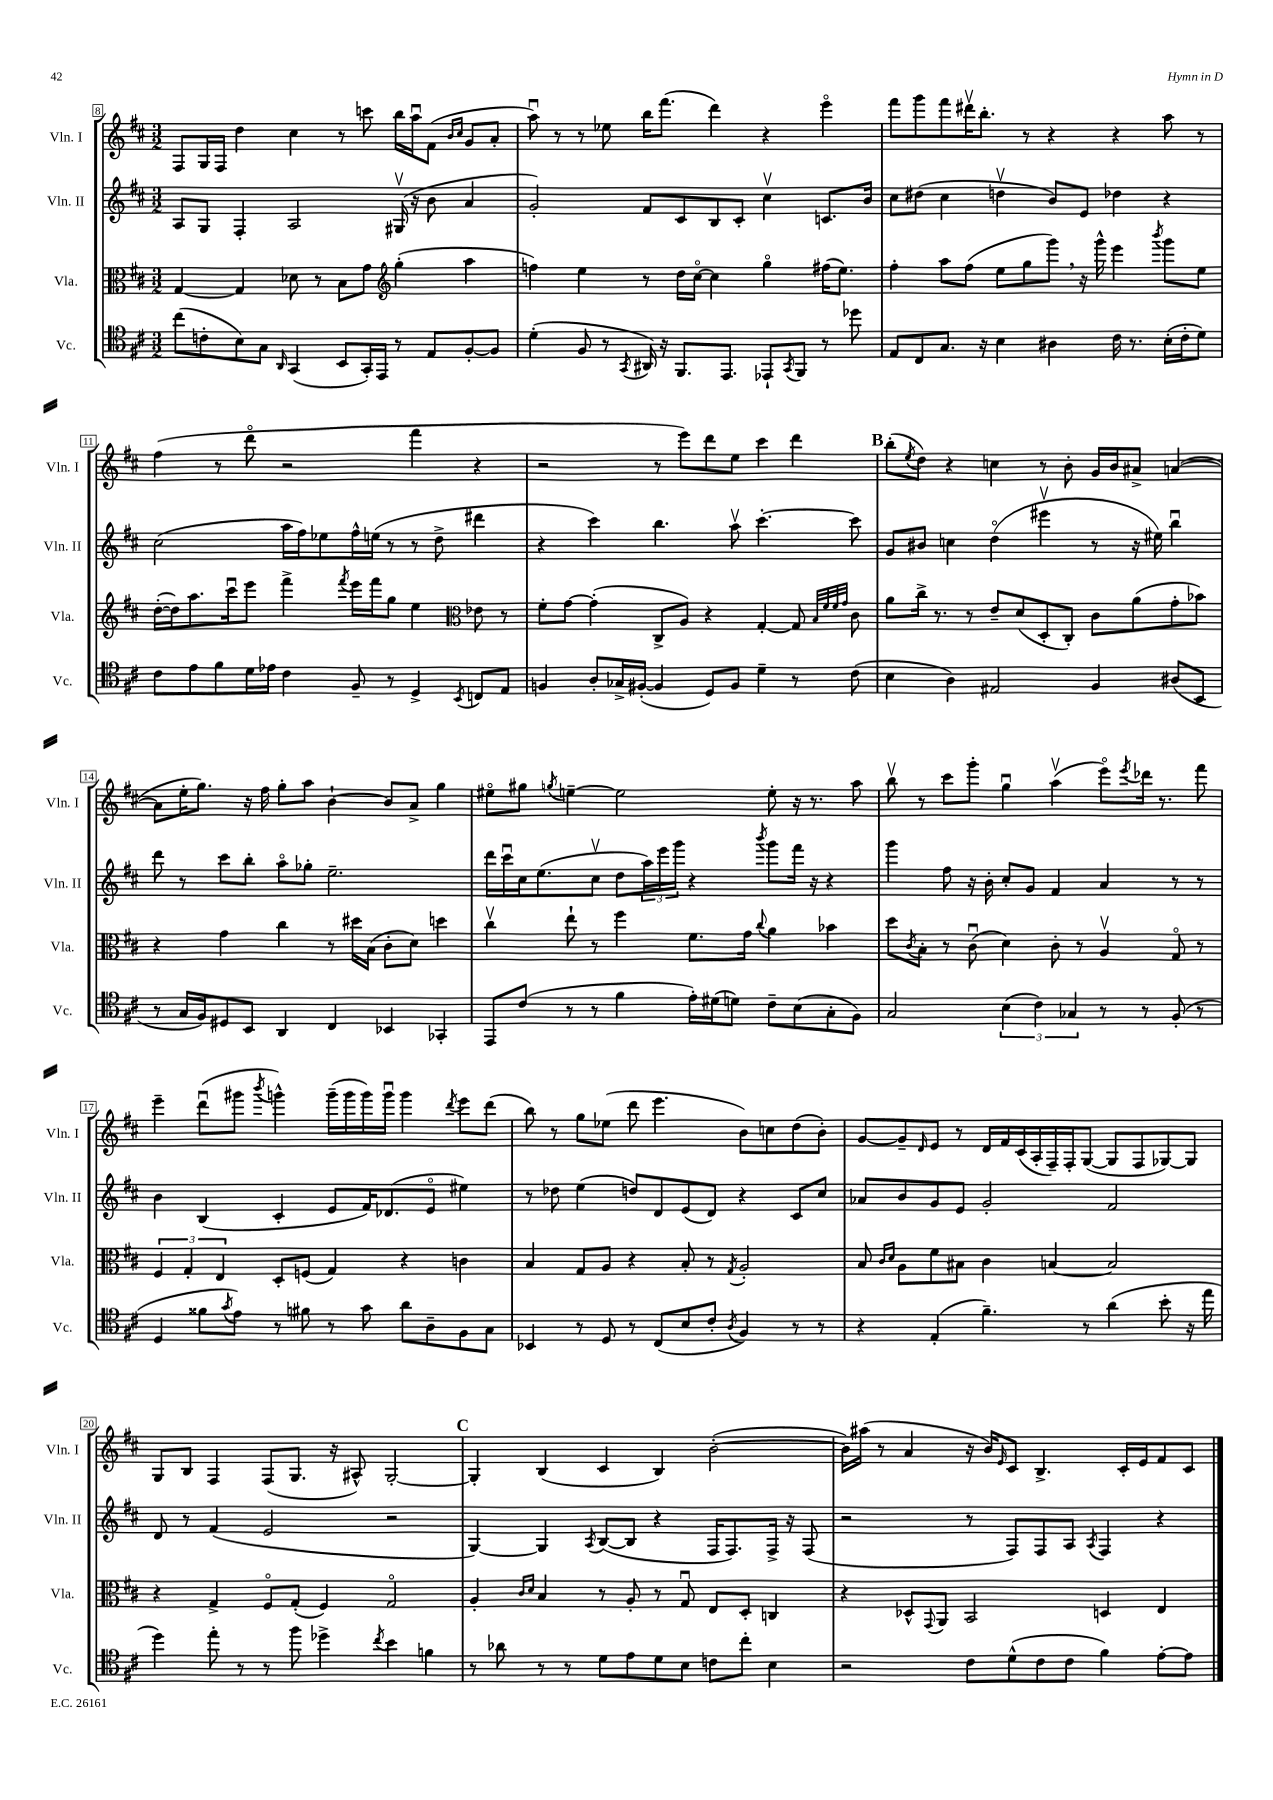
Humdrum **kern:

**kern	**kern	**kern	**kern
*staff4	*staff3	*staff2	*staff1
*clefC4	*clefC3	*clefG2	*clefG2
*k[f#c#]	*k[f#c#]	*k[f#c#]	*k[f#c#]
*M3/2	*M3/2	*M3/2	*M3/2
(8cc#	[4G	8A	8F#
8c'	.	8G	16G
.	.	.	16F#
8B)	4G]	4F#'	4dd
8G	.	.	.
16qqAA	.	.	.
(4GG	8d-	2A	4cc#
.	8r	.	.
8BB	8B	.	8r
16GG')	8g	.	8ccc
16EE	.	.	.
*	*clefG2	*	*
8r	(4gg'	(16G#v	16bb
.	.	16r	16aau
8E	.	8b	(8f#
.	.	.	16qqb
.	.	.	16qqcc#
[8F#'	4aa	4a	8g
8F#]	.	.	8a'
=	=	=	=
(4d'	4ff)	2g')	8aau)
.	.	.	8r
8F#	4ee	.	8r
8r	.	.	8ee-
8qGG	.	.	.
16AA#)	8r	8f#	16bb
16r	.	.	(8.fff#
8.FF#	16dd	8c#	.
.	[16cc#o	.	.
.	4cc#]	8B	4ddd)
8.EE	.	.	.
.	.	8c#'	.
8EE-`	4ggo	4cc#v	4r
8qGG	.	.	.
8FF#	.	.	.
8r	(16ff#	8.c	4eeeo
.	8.ee)	.	.
8dd-	.	.	.
.	.	16b	.
=	=	=	=
8E	4ff#'	8cc#	8fff#
8C#	.	(8dd#	8ggg
8.G	8aa	4cc#	8fff#
.	(8ff#	.	16ddd#v
16r	.	.	8.bb'
4B	8ee	4ddv	.
.	8gg	.	8r
4A#	8ggg)	8b)	4r
.	16r	8e	.
.	16ggg^^	.	.
16c#	4eee	4dd-	4r
8.r	.	.	.
.	8qbbb	.	.
(16B'	8ggg	4r	8aa
16c#'	.	.	.
8d)	8ee	.	8r
=	=	=	=
8c#	([16dd'	(2cc#	(4ff#
.	16dd])	.	.
8e	8.aa	.	.
8f#	.	.	8r
.	16ccc#u	.	.
16d	8eee	.	8dddo
16e-	.	.	.
4c#	4fff#^	16aa	2r
.	.	16ff#)	.
.	.	8ee-	.
.	8qfff#	.	.
8F#~	16eee	16ff#^^	.
.	16fff#	(16ee	.
8r	8gg	8r	.
4D^	4ee	8r	4fff#
.	.	8dd^	.
*	*clefC3	*	*
8qBB	.	.	.
8C	8e-	4ddd#	4r
8E	8r	.	.
=	=	=	=
4F	8f#'	4r	2r
.	[8g	.	.
8A'	(4g']	4ccc#)	.
16G-^	.	.	.
([16F#'	.	.	.
4F#]	8C#^	4.bb	8r
.	8A)	.	8eee)
8D)	4r	.	8ddd
8F#	.	8aav	8ee
4d~	[4G'	[4.ccc#'	4ccc#
8r	8G]	.	4ddd
.	32qqB	.	.
.	32qqf#	.	.
.	32qqf#	.	.
.	32qqg	.	.
(8c#	8c#	8ccc#]	.
=	=	=	=
4B	8a	8g	(8bb'
.	.	.	8qee
.	16cc#^	8b#	8dd)
.	8.r	.	.
4A)	.	4cc	4r
.	8r	.	.
2E#	8e~	(4ddo	4cc
.	(8d	.	.
.	8D'	4eee#v	8r
.	8C#')	.	8b'
4F#	8c#	8r	16g
.	.	.	16b
.	(8a	16r	8a#^
.	.	16ee#)	.
(8A#	8g'	4bbu	([4a
8BB	8b-)	.	.
=	=	=	=
8r	4r	8ddd	8a]
16G	.	8r	16ee'
16F#)	.	.	8.gg)
8D#	4g	8ccc#	.
8BB	.	8bb'	16r
.	.	.	16ff#
4AA	4cc#	8aao	8gg'
.	.	8gg-'	8aa
4C#	8r	2.ee~	[4b`
.	16dd#	.	.
.	(16B	.	.
4BB-	8c#'	.	8b]
.	8d)	.	8a^
4GG-'	4dd	.	4gg
=	=	=	=
8EE	4cc#v	16ddd	8ee#o
.	.	16ccc#u	.
(8c#	.	16cc#	8gg#
.	.	(8.ee	.
.	.	.	8qgg
8r	8ee`	.	[4ee~
8r	8r	8cc#v	.
4f#	4ff#	8dd	2ee]
.	.	24aa)	.
.	.	24eee	.
.	.	24ggg	.
16e')	8.f#	4r	.
(16d#	.	.	.
8d)	.	.	.
.	16g	.	.
.	8qqcc#	8qbbb	.
8c#~	4a	8ggg	8ee'
(8B	.	16fff#	16r
.	.	16r	8.r
8G'	4b-	4r	.
8F#)	.	.	8aa
=	=	=	=
2G	8dd	4ggg	8bbv
.	8qc#	.	.
.	8B'	.	8r
.	8r	8ff#	8ccc#
.	(8c#u	16r	8ggg'
.	.	16b'	.
(6B	4d)	8cc#'	4ggu
.	.	8g	.
6c#)	.	.	.
.	8c#'	4f#	(4aav
6G-	.	.	.
.	8r	.	.
8r	4Av	4a	8eeeo)
.	.	.	8qeee
8r	.	.	16ddd-
.	.	.	8.r
(8F#'	8Go	8r	.
8r	8r	8r	8fff#
=	=	=	=
4D	6F#	4b	4eee~
.	6G'	.	.
8f##	.	(4B	(8dddu
.	6E	.	.
8qg	.	.	.
8e)	.	.	8ggg#
.	.	.	8qbbb
8r	8D'	4c#'	4ggg^^)
8f#	(8F	.	.
8r	4G)	8e	(16ggg~
.	.	.	16ggg
8g	.	16f#)	16ggg)
.	.	(8.d-	16gggu
8a	4r	.	4ggg
8A~	.	8eo	.
.	.	.	8qddd
8F#	4c	4ee#)	8eee
8G	.	.	(8ddd
=	=	=	=
4BB-	4B	8r	8bb)
.	.	8dd-	8r
8r	8G	(4ee	8gg
8D	8A	.	(8ee-
8r	4r	8dd)	8ddd
(8C#	.	8d	4.eee
8B	8B'	(8e	.
8c#'	8r	8d)	.
8qA	8qG	.	.
4F#)	2A'	4r	8b)
.	.	.	8cc
8r	.	8c#	(8dd
8r	.	8cc#	8b')
=	=	=	=
4r	8B	8a-	[8g
.	16qqc#	.	.
.	16qqd	.	.
.	8A	8b	8g~]
.	.	.	16qqd
(4E'	8f#	8g	8e
.	8B#	8e	8r
4.f#~)	4c#	2g'	16d
.	.	.	16f#
.	.	.	(16c#
.	.	.	16A'
.	[4B	.	16F#~)
.	.	.	16F#'
8r	.	.	([8G
(4a	2B]	2f#	8G]
.	.	.	8F#
8b'	.	.	[8G-)
16r	.	.	8G-]
16ee	.	.	.
=	=	=	=
4dd)	4r	8d	8G
.	.	8r	8B
8ee'	4G^	(4f#	4F#
8r	.	.	.
8r	8F#o	2e	(8F#
8ff#	(8G'	.	8.G
4dd-^	4F#)	.	.
.	.	.	16r
.	.	.	8A#^^)
8qcc#	.	.	.
4b	2Go	2r	[2G'
4f	.	.	.
=	=	=	=
8r	4A'	[4G)	4G']
8a-	.	.	.
.	16qqc#	.	.
.	16qqd	.	.
8r	4B	4G]	(4B
8r	.	.	.
.	.	8qA	.
8d	8r	([8B	4c#
8e	8A'	8B]	.
8d	8r	4r	4B)
8B	8Gu	.	.
8c	8E	16F#	([2b'
.	.	8.F#)	.
8cc#'	8D'	.	.
4B	4C	16F#^	.
.	.	16r	.
.	.	(8F#	.
=	=	=	=
2r	4r	2r	16b])
.	.	.	(16aa#
.	.	.	8r
.	8D-^^	.	4a
.	8qqGG	.	.
.	8AA	.	.
8c#	2BB	8r	16r
.	.	.	16b)
.	.	.	16qqe
(8d^^	.	8F#)	8c#
8c#	.	8F#	4.B^
8c#	.	8A	.
.	.	8qA	.
4f#)	4D	4F#	.
.	.	.	16c#'
.	.	.	16e
[8e'	4E	4r	8f#
8e]	.	.	8c#
==	==	==	==
*-	*-	*-	*-
